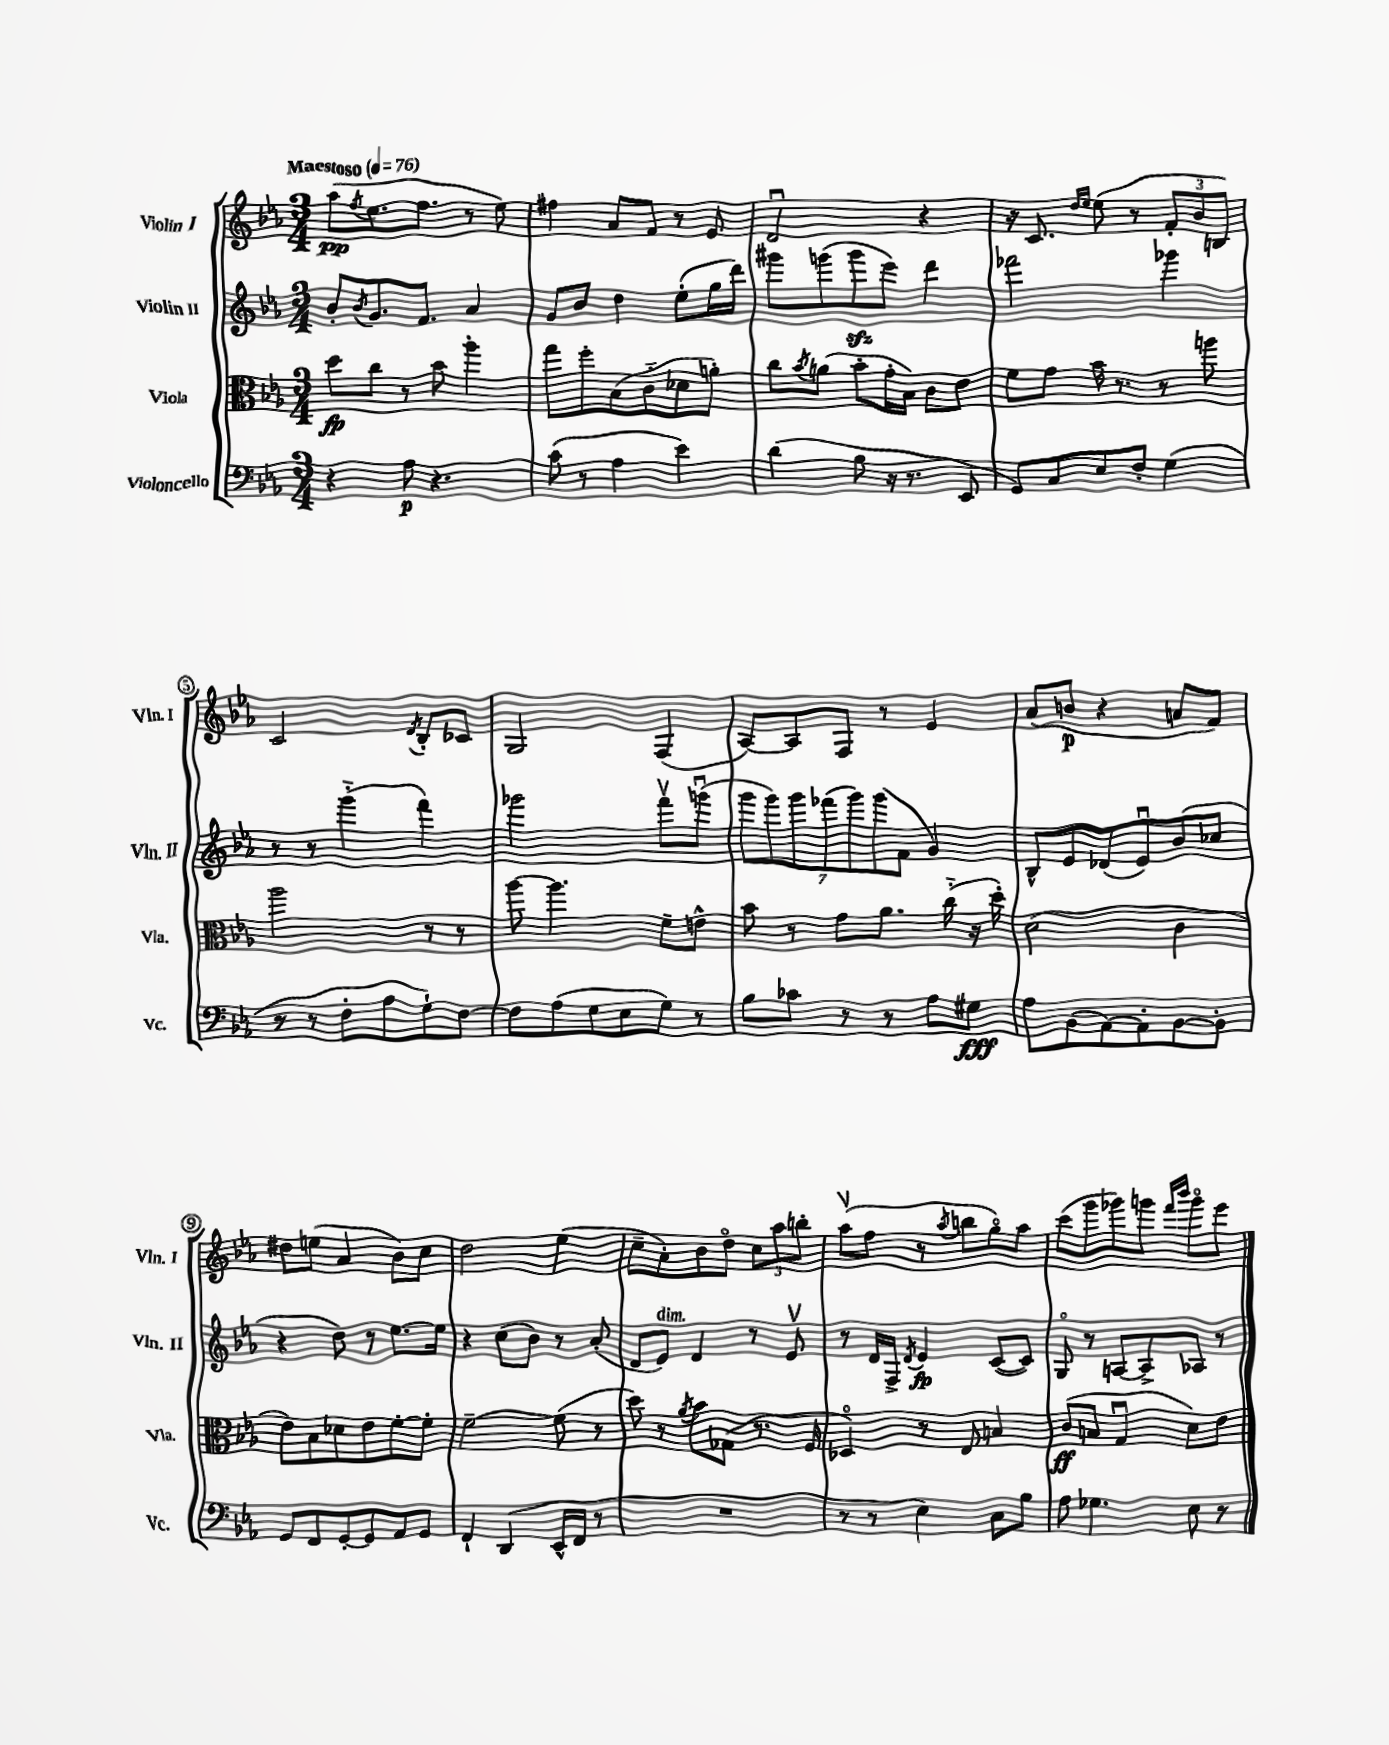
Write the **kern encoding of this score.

**kern	**kern	**kern	**kern
*staff4	*staff3	*staff2	*staff1
*clefF4	*clefC3	*clefG2	*clefG2
*k[b-e-a-]	*k[b-e-a-]	*k[b-e-a-]	*k[b-e-a-]
*M3/4	*M3/4	*M3/4	*M3/4
*MM76	*MM76	*MM76	*MM76
4r	8dd\L	8b-'/L	(8aa-\L
.	.	8qb-/	8qff/
.	8cc\J	8.g/	8.ee-\
8A-\	8r	.	.
.	.	8.f/J	8.ff\J
4.r	8b-\	.	.
.	4aa-'\	4a-/	8r
.	.	.	8ee-\)
=	=	=	=
(8c\	8gg\L	8g/L	4ff#\
8r	8ff'\	8b-/J	.
4A-\	(8B-\	4dd\	8a-/L
.	8c'~\	.	8f/J
4e-\)	8d-\	(8ee-'\L	8r
.	8a'\J)	16gg\L	8e-/
.	.	16ddd\JJ)	.
=	=	=	=
(4d\	8cc\L	8ggg#\L	2du/
.	8qb-/	.	.
.	(8a\J	(8ggg\	.
8B-\	8b-'\L	8ggg\	.
16r	16g'\L	8eee-\J)	.
8.r	16B-\JJ)	.	.
.	8c\L	4ddd\	4r
8EE-/	8e-\J	.	.
=	=	=	=
8GG/L)	8f\L	2fff-\	16r
.	.	.	8.c/
8C/	8g\J	.	.
.	.	.	16qqdd/LL
.	.	.	16qqee-/JJ
8E-/	16b-\	.	(8ee-\
.	8.r	.	.
8F'/J	.	.	8r
(4G\	8r	4ggg-\	12f'/L
.	.	.	12b-/
.	8aa\	.	.
.	.	.	12B/J)
=	=	=	=
8r	2aa-\	8r	2c/
8r	.	8r	.
8F'\L	.	(4ggg'~\	.
8A-\	.	.	.
.	.	.	8qd/
8G`\)	8r	4fff\)	8B-'/L
[8F\J	8r	.	8c-/J
=	=	=	=
8F\]L	[8aa-\	2ggg-\	2G/
(8A-\	4.aa-\]	.	.
8G\	.	.	.
8E-\	.	.	.
8G\J)	8f~\L	8fffv\L	(4F/
8r	8e^^\J	(8gggu\J	.
=	=	=	=
8B-\L	8b-\	14ggg\L	[8A-/L)
.	.	14ggg\)	.
8c-\J	8r	.	8A-/]
.	.	14ggg\	.
.	.	(14fff-\	.
8r	8g\L	.	8F/J
.	.	14ggg\)	.
.	.	(14ggg\	.
8r	8.a-\J	.	8r
.	.	14f\J	.
8A-\L	.	4g/)	4e-/
.	(16cc'~\	.	.
8G#\J	16r	.	.
.	16dd'\)	.	.
=	=	=	=
8A-\L	(2d\	8B-^^/L	(8a-/L
(8BB-\	.	8e-/	8b/J
[8AA-\)	.	(8d-/	4r
8AA-'\]	.	8e-u/)	.
[8BB-\	4c\	(8b-/	8a/L
8BB-'\]J	.	8cc-/J	8f/J)
=	=	=	=
8GG/L	8e-\L)	4r	8dd#\L
8FF/	8B-\	.	(8ee\J
[8GG'/	8d-\	8dd\)	4a-/
8GG/]	8e-\	8r	.
8AA-/	[8f'\	[8.ee-\L	8b-\L)
8GG/J	8f'\]J	.	8cc\J
.	.	16ee-\]Jk	.
=	=	=	=
4FF`/	[2f~\	4r	2dd\
(4DD/	.	(8cc\L	.
.	.	8b-\J)	.
16EE-^^/LL	(8f\]	8r	(4ee-\
16FF/JJ	.	.	.
8r	8r	(8a-'/	.
=	=	=	=
2.r	8dd\)	8d/L	8cc~\L
.	8r	8e-/J)	8a-'\)
.	8qa-/	.	.
.	8b-\L	4d/	8b-\
.	(8G-\J	.	8ddo\J
.	8.r	8r	12cc\L
.	.	.	12aa-\
.	.	8e-v/	.
.	.	.	12bb'\J
.	16F/	.	.
=	=	=	=
8r	4D-o/)	8r	(8aa-v\L
8r	.	16d/LL	8ff\J
.	.	16F^/JJ	.
.	.	8qd/	.
4E-\)	8r	4e-/	8r
.	.	.	8qaa-/
.	8E-/	.	8bb\L
8C\L	4B/	([8c/L	8ggo\)
8B-\J	.	8c/]J)	8aa-\J
=	=	=	=
8A-\	(8c/L	8Go/	(8ccc\L
4.G-\	8B/J	8r	8ggg\
.	4Gu/	[8A/L	8ggg-\)
.	.	8A^/]	8ggg\J
.	.	.	16qqfff/LL
.	.	.	16qqbbb-/JJ
8E-\	8d\L)	8A-/J	8gggo\L
8r	8e-\J	8r	8eee-\J
==	==	==	==
*-	*-	*-	*-
